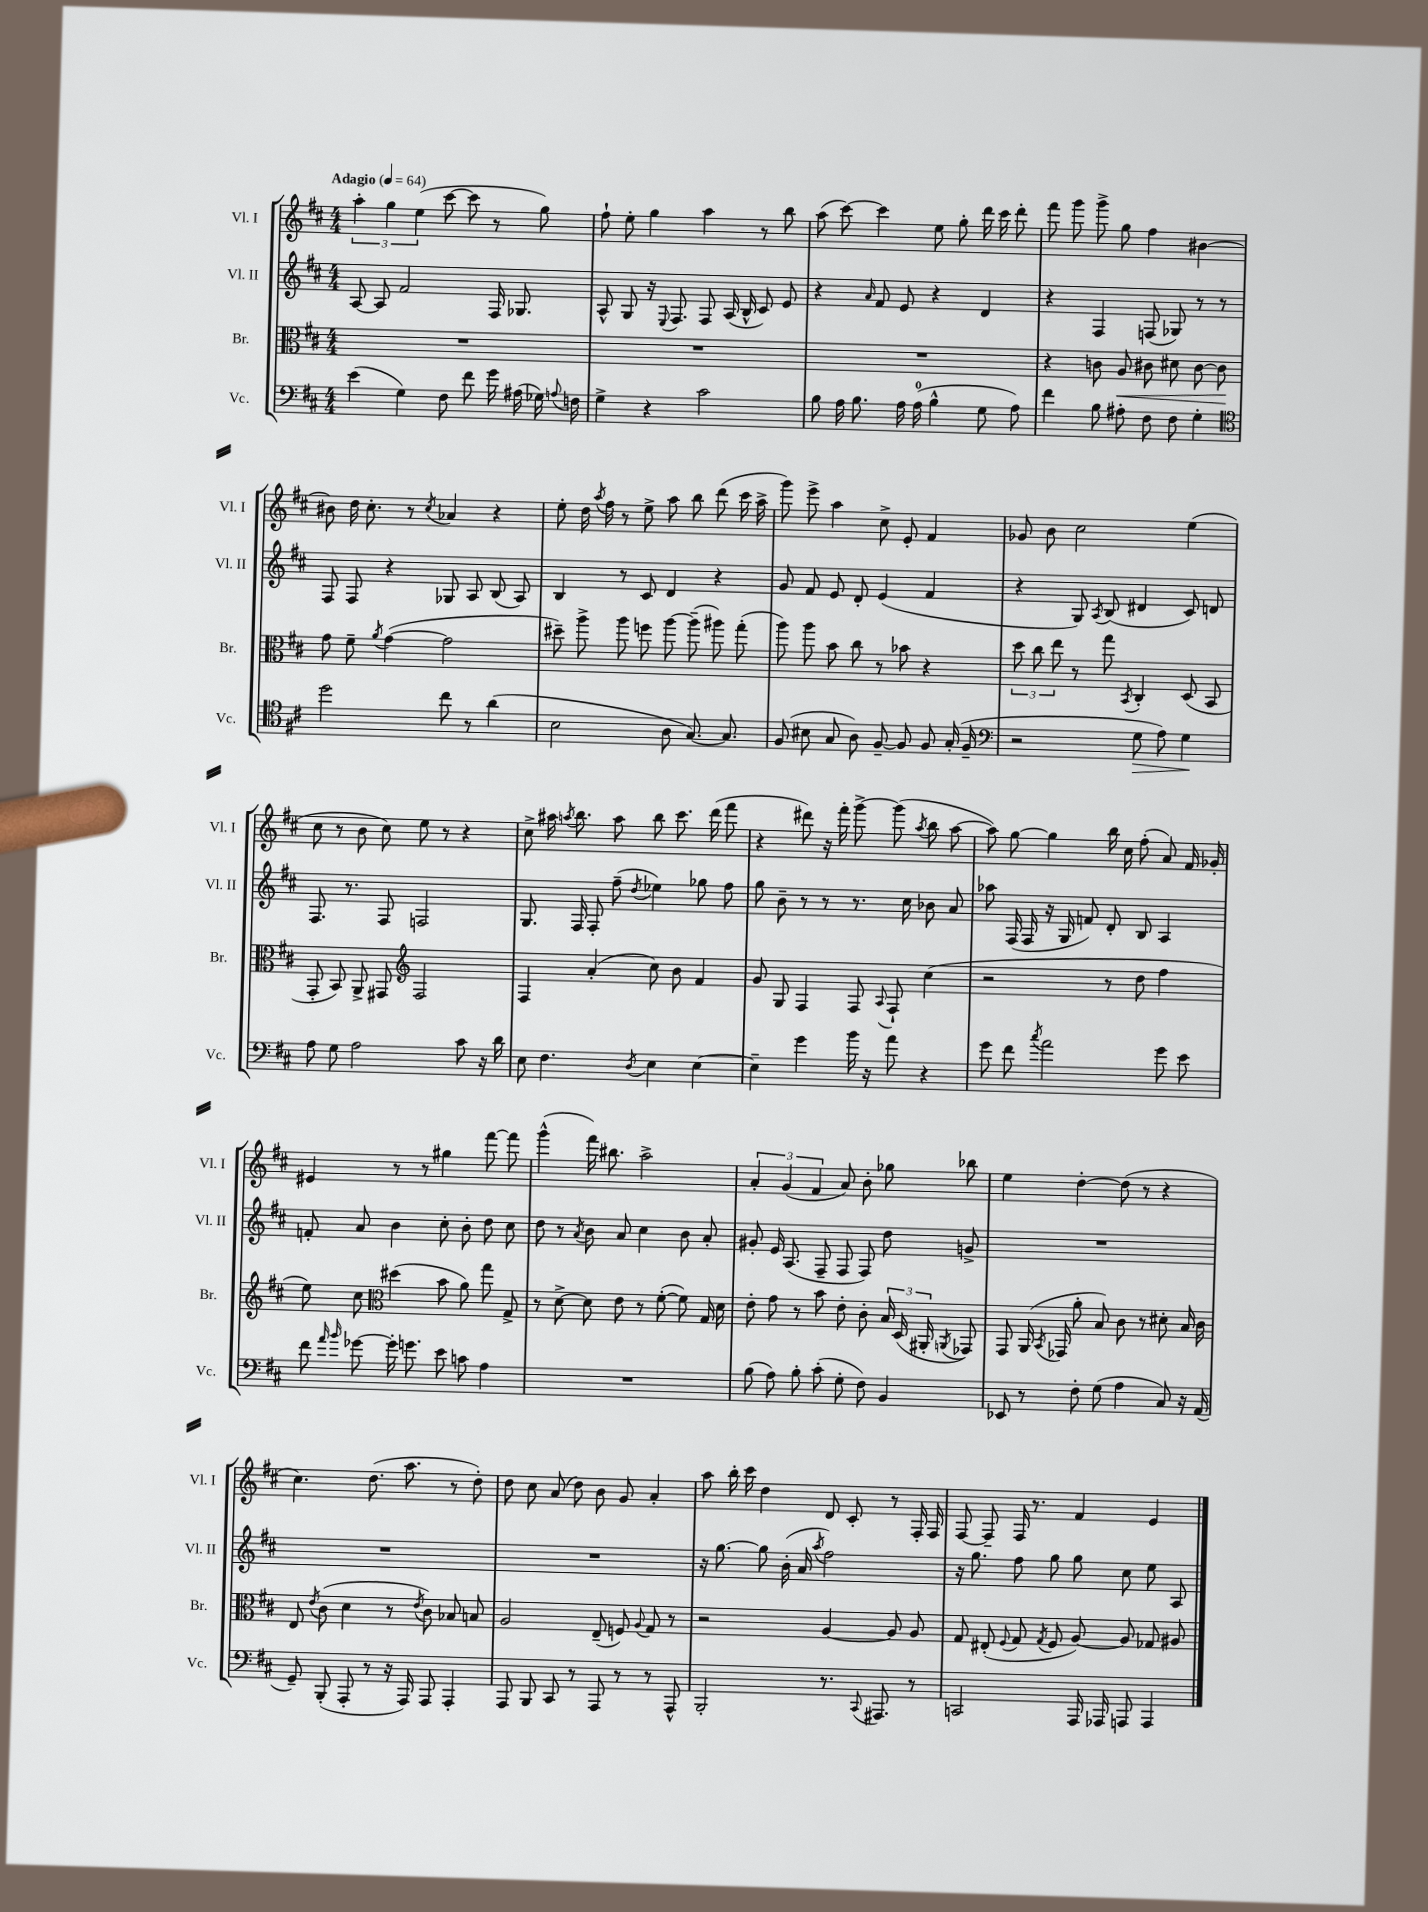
<<
\new StaffGroup <<
\new Staff = "s0" \with { instrumentName = "Vl. I" shortInstrumentName = "Vl. I" } {
    \clef treble \key d \major \numericTimeSignature \time 4/4 \tempo "Adagio" 4 = 64
    \autoBeamOff \tuplet 3/2 { a''4-. g''4 e''4( } cis'''8~ cis'''8 r8 g''8) |
    fis''8-! e''8-. g''4 a''4 r8 b''8 |
    a''8( cis'''8~) cis'''4 e''8 g''8-. d'''16 cis'''16 d'''8-. |
    fis'''8 g'''8 g'''8-> g''8 fis''4 bis'4~ |
    bis'8 d''16 cis''8.-. r8 \acciaccatura { cis''8 } aes'4 r4 |
    e''8-. d''16 \acciaccatura { a''8 } fis''16 r8 e''8-> a''8 b''8 d'''8( cis'''16 a''16-> |
    g'''8) e'''8-> a''4 cis''8-> e'8-. fis'4 |
    ges'8 b'8 cis''2 e''4( |
    cis''8 r8 b'8 cis''8) e''8 r8 r4 |
    cis''8-> ais''16 \acciaccatura { a''8 } b''8. a''8 b''8 cis'''8. d'''16( fis'''8 |
    r4 dis'''8) r16 fis'''16-. g'''8~-> g'''8( \acciaccatura { a''8 } b''8 a''8~ |
    a''8) g''8~ g''4 b''16 cis''16 fis''8-.( a'8) fis'16 ges'16-. |
    eis'4 r8 r8 gis''4 fis'''8~ fis'''8 |
    g'''4-^( fis'''16) bis''8. a''2-> |
    \tuplet 3/2 { a'4-. g'4( fis'4 } a'8) b'8-. ges''8 bes''8 |
    e''4 d''4~-. d''8( r8 r4 |
    cis''4.) d''8.( a''8. r8 d''8-.) |
    d''8 cis''8 a'8( d''8) b'8 g'8 a'4-. |
    a''8 b''16-. cis'''16 d''4 d'8 cis'8-. r8 fis16-. fis16 |
    fis8~ fis8-- fis16 r8. fis'4 e'4 \bar "|." |
}
\new Staff = "s1" \with { instrumentName = "Vl. II" shortInstrumentName = "Vl. II" } {
    \clef treble \key d \major \numericTimeSignature \time 4/4
    \autoBeamOff a8~ a8 fis'2 fis16 ges8. |
    a8-^ g8 r16 \appoggiatura { e8 } fis8. fis8 a16( b16-^ cis'8) e'8 |
    r4 \grace { a'16 } fis'8 e'8 r4 d'4 |
    r4 fis4 f8( ges8) r8 r8 |
    fis8 fis8 r4 ges8 a8 b8( a8) |
    b4 r8 cis'8 d'4 r4 |
    g'8 fis'8 e'8 d'8-. e'4( fis'4 |
    r4 g8) \acciaccatura { a8 } b8( dis'4 cis'8) d'8 |
    fis8. r8. fis8 f2 |
    g8. fis16 fis8-. fis''8--( \acciaccatura { d''8 } ees''4) ges''8 fis''8 |
    g''8 b'8-- r8 r8 r8. cis''16 bes'8 a'8 |
    aes''8 fis16( fis16 r16 g16 f'8) d'8-. b8 a4 |
    f'8-. a'8 b'4 cis''8-. b'8-. d''8 cis''8 |
    d''8 r8 \acciaccatura { a'8 } b'8 a'8 cis''4 b'8 a'8-. |
    gis'8-. e'16 a8.( fis8-- fis8 fis8) d''8 g'8-> |
    R1 |
    R1 |
    R1 |
    r16 g''8.~ g''8 b'16-.( a'16 \acciaccatura { a''8 } fis''2) |
    r16 g''8. fis''8 g''8 g''8 cis''8 e''8 a8 \bar "|." |
}
\new Staff = "s2" \with { instrumentName = "Br." shortInstrumentName = "Br." } {
    \clef alto \key d \major \numericTimeSignature \time 4/4
    \autoBeamOff R1 |
    R1 |
    R1 |
    r4 c'8 a8\< cis'8 dis'8 cis'8~ cis'8\! |
    g'8 fis'8-- \acciaccatura { a'8 } g'4~( g'2 |
    dis''8--) a''8-> a''8 f''8 a''8~ a''8--( ais''8) g''8-.( |
    a''8) a''8 b'8 cis''8 r8 bes'8 r4 |
    \tuplet 3/2 { d''8 cis''8 e''8 } r8 g''8 \acciaccatura { b,8 } cis4-. d8( b,8 |
    g,8-. b,8) a,8-> gis,8 \clef treble fis2 |
    fis4 a'4-.( cis''8) b'8 fis'4 |
    g'8 g8 fis4 fis8 \appoggiatura { a8 } fis8-! cis''4( |
    r2 r8 d''8 fis''4 |
    e''8) cis''8 \clef alto dis''4( b'8 a'8) g''8 g8-> |
    r8 d'8~-> d'8 e'8 r8 fis'8~-.( fis'8) g16 d'16 |
    e'8-. g'8 r8 b'8 e'8-. cis'8-. \tuplet 3/2 { b16 d16( ais,16-. } \acciaccatura { a,8 } ges,8) |
    g,8 a,16( \acciaccatura { b,8 } ges,16 a'8-. b8) cis'8 r8 dis'8-. b16 cis'16 |
    e8 \acciaccatura { e'8 } cis'8( d'4 r8 \acciaccatura { e'8 } cis'8) bes8 b8 |
    a2 e8--( f8) \appoggiatura { a8 } g8 r8 |
    r2 a4~ a8 a8 |
    g8 eis8-.( \appoggiatura { fis8 } g8 \acciaccatura { g8 } fis8 a8~) a8 ges8 ais8 \bar "|." |
}
\new Staff = "s3" \with { instrumentName = "Vc." shortInstrumentName = "Vc." } {
    \clef bass \key d \major \numericTimeSignature \time 4/4
    \autoBeamOff e'4( g4) fis8 fis'8 g'16 ais16( ges16) \appoggiatura { a8 } f16 |
    g4-> r4 cis'2 |
    b8 a16 b8. a16 a16-0( b4-^ g8 a8) |
    fis'4 b8 ais8-. fis8 fis8 g4-. |
    \clef tenor d''2 cis''8 r8 a'4( |
    b2 a8 g8.~) g8. |
    fis8( bis8 g8 a8) fis8~-- fis8 fis8 g16-.( fis16-- |
    \clef bass r2 g8\> a8) g4\! |
    a8 g8 a2 cis'8 r16 d'16 |
    e8 fis4. \acciaccatura { d8 } e4 e4~ |
    e4-- g'4 b'16 r16 a'8 r4 |
    g'8 fis'8 \acciaccatura { cis''8 } a'2 g'8 e'8 |
    fis'8 \grace { a'16 b'16 } ges'8~ ges'16-. g'8. e'8 c'8 a4 |
    R1 |
    b8( a8) b8-. cis'8-.( g8-. fis8) b,4 |
    ees,8 r8 fis8-. g8( a4 cis8) r16 a,16( |
    g,8--) b,,8-.( a,,8-. r8 r16 a,,16) a,,8 a,,4-. |
    a,,8 b,,8 cis,8 r8 a,,8 r8 r8 a,,8-^ |
    b,,2-. r8. \appoggiatura { cis,8 } ais,,8. r8 |
    c,2 a,,16 aes,,16 a,,8 a,,4 \bar "|." |
}
>>
>>
\layout { \context { \Score \remove "Bar_number_engraver" } }
